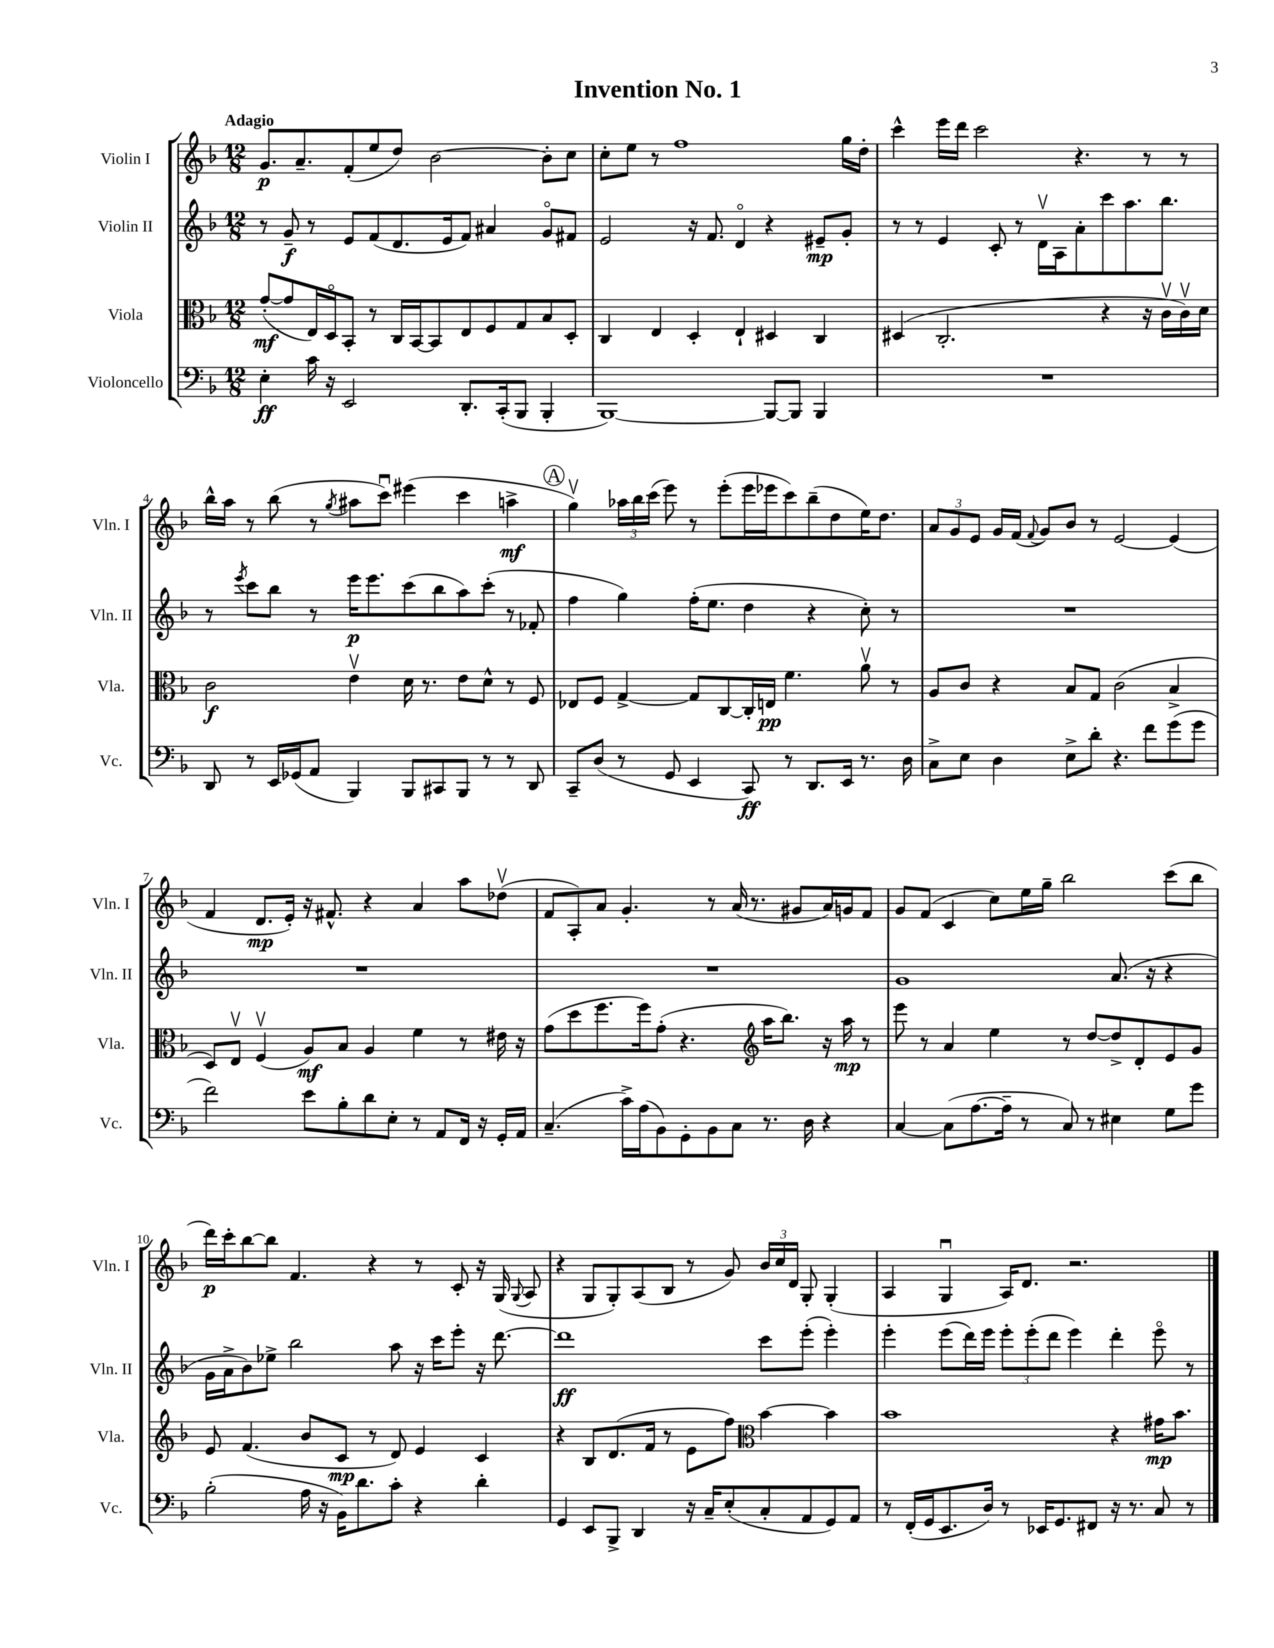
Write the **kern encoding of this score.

**kern	**dynam	**kern	**dynam	**kern	**dynam	**kern	**dynam
*part4	*part4	*part3	*part3	*part2	*part2	*part1	*part1
*staff4	*staff4	*staff3	*staff3	*staff2	*staff2	*staff1	*staff1
*I"Violoncello	*	*I"Viola	*	*I"Violin II	*	*I"Violin I	*
*I'Vc.	*	*I'Vla.	*	*I'Vln. II	*	*I'Vln. I	*
*clefF4	*	*clefC3	*	*clefG2	*	*clefG2	*
*k[b-]	*	*k[b-]	*	*k[b-]	*	*k[b-]	*
*M12/8	*	*M12/8	*	*M12/8	*	*M12/8	*
=1	=1	=1	=1	=1	=1	=1	=1
!	!	!	!	!	!	!LO:TX:a:B:t=Adagio	!
4E'\	ff	([8g'/L	mf	8r	.	8.g/L	p
.	.	8g/]	.	8g~/	f	.	.
.	.	.	.	.	.	8.a~/	.
16c\	.	16E/L)	.	8r	.	.	.
16r	.	16D/J	.	.	.	.	.
2EE/	.	8BB-'/J	.	8e/L	.	(8f'/	.
.	.	8r	.	(8f/	.	8ee/	.
.	.	16C/LL	.	8.d/	.	8dd/J)	.
.	.	[16BB-/J	.	.	.	.	.
.	.	8BB-/]	.	.	.	[2b-\	.
.	.	.	.	16e/k	.	.	.
8.DD'/L	.	8E/	.	8f/J)	.	.	.
.	.	8F/	.	4a#X/	.	.	.
(16CC'/k	.	.	.	.	.	.	.
8BBB-/J	.	8G/	.	.	.	.	.
4BBB-'/	.	8B-/	.	8g/L	.	8b-'\L]	.
.	.	8D'/J	.	8f#X/J	.	8cc\J	.
=2	=2	=2	=2	=2	=2	=2	=2
[1BBB-)	.	4C/	.	2e/	.	8cc'\L	.
.	.	.	.	.	.	8ee\J	.
.	.	4E/	.	.	.	8r	.
.	.	.	.	.	.	1ff	.
.	.	4D'/	.	16r	.	.	.
.	.	.	.	8.f/	.	.	.
.	.	4E`/	.	4d/	.	.	.
8BBB-/L_	.	4D#X/	.	4r	.	.	.
8BBB-/J]	.	.	.	.	.	.	.
4BBB-/	.	4C/	.	8e#X~/L	mp	.	.
.	.	.	.	8g'/J	.	16gg\LL	.
.	.	.	.	.	.	16dd'\JJ	.
=3	=3	=3	=3	=3	=3	=3	=3
1.r	.	(4D#X/	.	8r	.	4ccc^^\	.
.	.	.	.	8r	.	.	.
.	.	2.C'/	.	4e/	.	16eee\LL	.
.	.	.	.	.	.	16ddd\JJ	.
.	.	.	.	.	.	2ccc\	.
.	.	.	.	8c'/	.	.	.
.	.	.	.	8r	.	.	.
.	.	.	.	16dv\LL	.	.	.
.	.	.	.	16A\J	.	.	.
.	.	.	.	8a'\	.	4.r	.
.	.	4r	.	8ccc\	.	.	.
.	.	.	.	8.aa\	.	.	.
.	.	16r	.	.	.	8r	.
.	.	16cv\LL	.	8.bb-\J	.	.	.
.	.	16cv\)	.	.	.	8r	.
.	.	16d\JJ	.	.	.	.	.
!!LO:LB:g=z
=4	=4	=4	=4	=4	=4	=4	=4
8DD/	.	2c\	f	8r	.	16bb-^^\LL	.
.	.	.	.	.	.	16aa\JJ	.
.	.	.	.	8qeee/	.	.	.
8r	.	.	.	8ccc\L	.	8r	.
16EE/LL	.	.	.	8bb-\J	.	(8bb-\	.
(16GG-X/J	.	.	.	.	.	.	.
8AA/J	.	.	.	8r	.	8r	.
.	.	.	.	.	.	8qgg/	.
4BBB-/)	.	4ev\	.	16eee\KL	p	8aa#X\L	.
.	.	.	.	8.eee\	.	.	.
.	.	.	.	.	.	8cccu\J)	.
8BBB-/L	.	16d\	.	(8ccc\	.	(4eee#X\	.
.	.	8.r	.	.	.	.	.
8CC#X/	.	.	.	8bb-\	.	.	.
8BBB-/J	.	8e\L	.	8aa\)	.	4ccc\	.
8r	.	8d^^\J	.	(8ccc'\J	.	.	.
8r	.	8r	.	8r	.	4aan^\	mf
8DD/	.	8F/	.	8f-X'/	.	.	.
!!LO:REH:place=s1:t=A
=5	=5	=5	=5	=5	=5	=5	=5
8CC~/L	.	8E-X/L	.	4ff\	.	4ggv\)	.
(8D/J	.	8F/J	.	.	.	.	.
8r	.	[4G^/	.	4gg\)	.	24aa-X\LL	.
.	.	.	.	.	.	24bb-\	.
.	.	.	.	.	.	(24ccc\JJ	.
8GG/	.	.	.	.	.	8eee\)	.
4EE/	.	8G/L]	.	(16ff'\KL	.	8r	.
.	.	.	.	8.ee\J	.	.	.
.	.	[8C/	.	.	.	(8eee'\L	.
8CC/)	ff	16C'/L]	.	4dd\	.	16eee\L	.
.	.	16En/JJ	pp	.	.	16eee-X\J	.
8r	.	4.f\	.	.	.	8ccc\)	.
8.DD/L	.	.	.	4r	.	(8bb-~\	.
.	.	.	.	.	.	8dd\	.
16EE/Jk	.	.	.	.	.	.	.
8.r	.	8av\	.	8cc'\)	.	16ee\K)	.
.	.	.	.	.	.	8.dd\J	.
.	.	8r	.	8r	.	.	.
16D\	.	.	.	.	.	.	.
=6	=6	=6	=6	=6	=6	=6	=6
8C^\L	.	8A/L	.	1.r	.	12a/L	.
.	.	.	.	.	.	12g/	.
8E\J	.	8c/J	.	.	.	.	.
.	.	.	.	.	.	12e/J	.
4D\	.	4r	.	.	.	16g/LL	.
.	.	.	.	.	.	(16f/JJ	.
.	.	.	.	.	.	8qqf/	.
.	.	.	.	.	.	8g/L)	.
8E^\L	.	8B-/L	.	.	.	8b-/J	.
8d'\J	.	8G/J	.	.	.	8r	.
4.r	.	(2c\	.	.	.	[2e/	.
8f\L	.	.	.	.	.	.	.
(8g\	.	4B-^/	.	.	.	(4e/]	.
8g\J	.	.	.	.	.	.	.
!!LO:LB:g=z
=7	=7	=7	=7	=7	=7	=7	=7
2f\)	.	8D/L)	.	1.r	.	4f/	.
.	.	8Ev/J	.	.	.	.	.
.	.	(4Fv/	.	.	.	8.d/L	mp
.	.	.	.	.	.	16e'/Jk)	.
8e\L	.	8A/L)	mf	.	.	16r	.
.	.	.	.	.	.	8.f#X^^/	.
8B-'\	.	8B-/J	.	.	.	.	.
8d\	.	4A/	.	.	.	4r	.
8E'\J	.	.	.	.	.	.	.
8r	.	4f\	.	.	.	4a/	.
8AA/L	.	.	.	.	.	.	.
16FF/Jk	.	8r	.	.	.	8aa\L	.
16r	.	.	.	.	.	.	.
16GG'/LL	.	16e#X\	.	.	.	(8dd-Xv\J	.
16AA/JJ	.	16r	.	.	.	.	.
=8	=8	=8	=8	=8	=8	=8	=8
(4.C~/	.	(8g\L	.	1.r	.	8f/L	.
.	.	8dd\	.	.	.	8A'/)	.
.	.	8.ff\	.	.	.	8a/J	.
16c^\LL)	.	.	.	.	.	4.g'/	.
(16A\J	.	16ff\k)	.	.	.	.	.
8BB-\)	.	(8g'\J	.	.	.	.	.
8GG'\	.	4.r	.	.	.	.	.
8BB-\	.	.	.	.	.	8r	.
8C\J	.	.	.	.	.	(16a/	.
.	.	.	.	.	.	8.r	.
*	*	*clefG2	*	*	*	*	*
8.r	.	16aa\KL	.	.	.	.	.
.	.	8.bb-\J)	.	.	.	.	.
.	.	.	.	.	.	8g#X/L	.
16D\	.	.	.	.	.	.	.
4r	.	16r	.	.	.	16a/L)	.
.	.	16aa\	mp	.	.	16gn/J	.
.	.	8r	.	.	.	8f/J	.
=9	=9	=9	=9	=9	=9	=9	=9
[4C/	.	8eee\	.	1g	.	8g/L	.
.	.	8r	.	.	.	(8f/J	.
(8C\L]	.	4a/	.	.	.	4c/	.
[8.A\	.	.	.	.	.	.	.
.	.	4ee\	.	.	.	8cc\L)	.
16A~\Jk]	.	.	.	.	.	.	.
8r	.	.	.	.	.	16ee\L	.
.	.	.	.	.	.	16gg~\JJ	.
8C/)	.	8r	.	.	.	2bb-\	.
8r	.	[8dd/L	.	.	.	.	.
4E#X\	.	8dd^/]	.	(8.a/	.	.	.
.	.	8d'/	.	.	.	.	.
.	.	.	.	16r	.	.	.
8G\L	.	8e/	.	4r	.	(8ccc\L	.
8g\J	.	8g/J	.	.	.	8bb-\J	.
!!LO:LB:g=z
=10	=10	=10	=10	=10	=10	=10	=10
(2B-'\	.	8e/	.	16g\LL	.	16ddd\LL)	p
.	.	.	.	16a^\J	.	16ccc'\J	.
.	.	(4.f/	.	8b-\)	.	[8bb-\	.
.	.	.	.	8ee-X^\J	.	8bb-\J]	.
.	.	.	.	2bb-\	.	4.f/	.
16A\	.	8b-/L	.	.	.	.	.
16r	.	.	.	.	.	.	.
16BB-\KL)	.	8c/J	mp	.	.	.	.
8.d\	.	.	.	.	.	.	.
.	.	8r	.	.	.	4r	.
8c'\J	.	8d/)	.	8aa\	.	.	.
4r	.	4e/	.	16r	.	8r	.
.	.	.	.	16ccc\KL	.	.	.
.	.	.	.	8eee'\J	.	8c'/	.
4d'\	.	4c/	.	16r	.	16r	.
.	.	.	.	[8.ddd\	.	(16G/	.
.	.	.	.	.	.	8qqG/	.
.	.	.	.	.	.	8A/	.
=11	=11	=11	=11	=11	=11	=11	=11
4GG/	.	4r	.	1ddd]	ff	4r	.
8EE/L	.	8B-/L	.	.	.	8G/L	.
8BBB-^/J	.	(8.d/	.	.	.	8G'/)	.
4DD/	.	.	.	.	.	(8A/	.
.	.	16f/Jk	.	.	.	.	.
.	.	8r	.	.	.	8B-/J	.
16r	.	8e\L	.	.	.	8r	.
16C~/KL	.	.	.	.	.	.	.
(8E'/	.	8ff\J)	.	.	.	8g/)	.
*	*	*clefC3	*	*	*	*	*
8C'/	.	[4b-\	.	8ccc\L	.	24b-/LL	.
.	.	.	.	.	.	24cc/	.
.	.	.	.	.	.	24d/JJ	.
8AA/	.	.	.	(8eee'\J	.	8G'/	.
8GG/)	.	4b-\]	.	4eee'\)	.	(4G'/	.
8AA/J	.	.	.	.	.	.	.
=12	=12	=12	=12	=12	=12	=12	=12
8r	.	1b-	.	4eee'\	.	4A/	.
(16FF'/LL	.	.	.	.	.	.	.
16GG/J	.	.	.	.	.	.	.
8.EE/	.	.	.	(8eee\L	.	4Gu/	.
.	.	.	.	16ddd\L)	.	.	.
16D/Jk)	.	.	.	16eee\JJ	.	.	.
8r	.	.	.	12eee'\L	.	16A/KL)	.
.	.	.	.	.	.	8.d/J	.
.	.	.	.	(12eee'\	.	.	.
16EE-X/KL	.	.	.	.	.	.	.
.	.	.	.	12ddd\J	.	.	.
8.GG/	.	.	.	.	.	.	.
.	.	.	.	4eee\)	.	2.r	.
8FF#X/J	.	.	.	.	.	.	.
16r	.	4r	.	4ddd'\	.	.	.
8.r	.	.	.	.	.	.	.
8C/	.	16g#X\KL	mp	8eee\	.	.	.
.	.	8.b-\J	.	.	.	.	.
8r	.	.	.	8r	.	.	.
==	==	==	==	==	==	==	==
*-	*-	*-	*-	*-	*-	*-	*-
